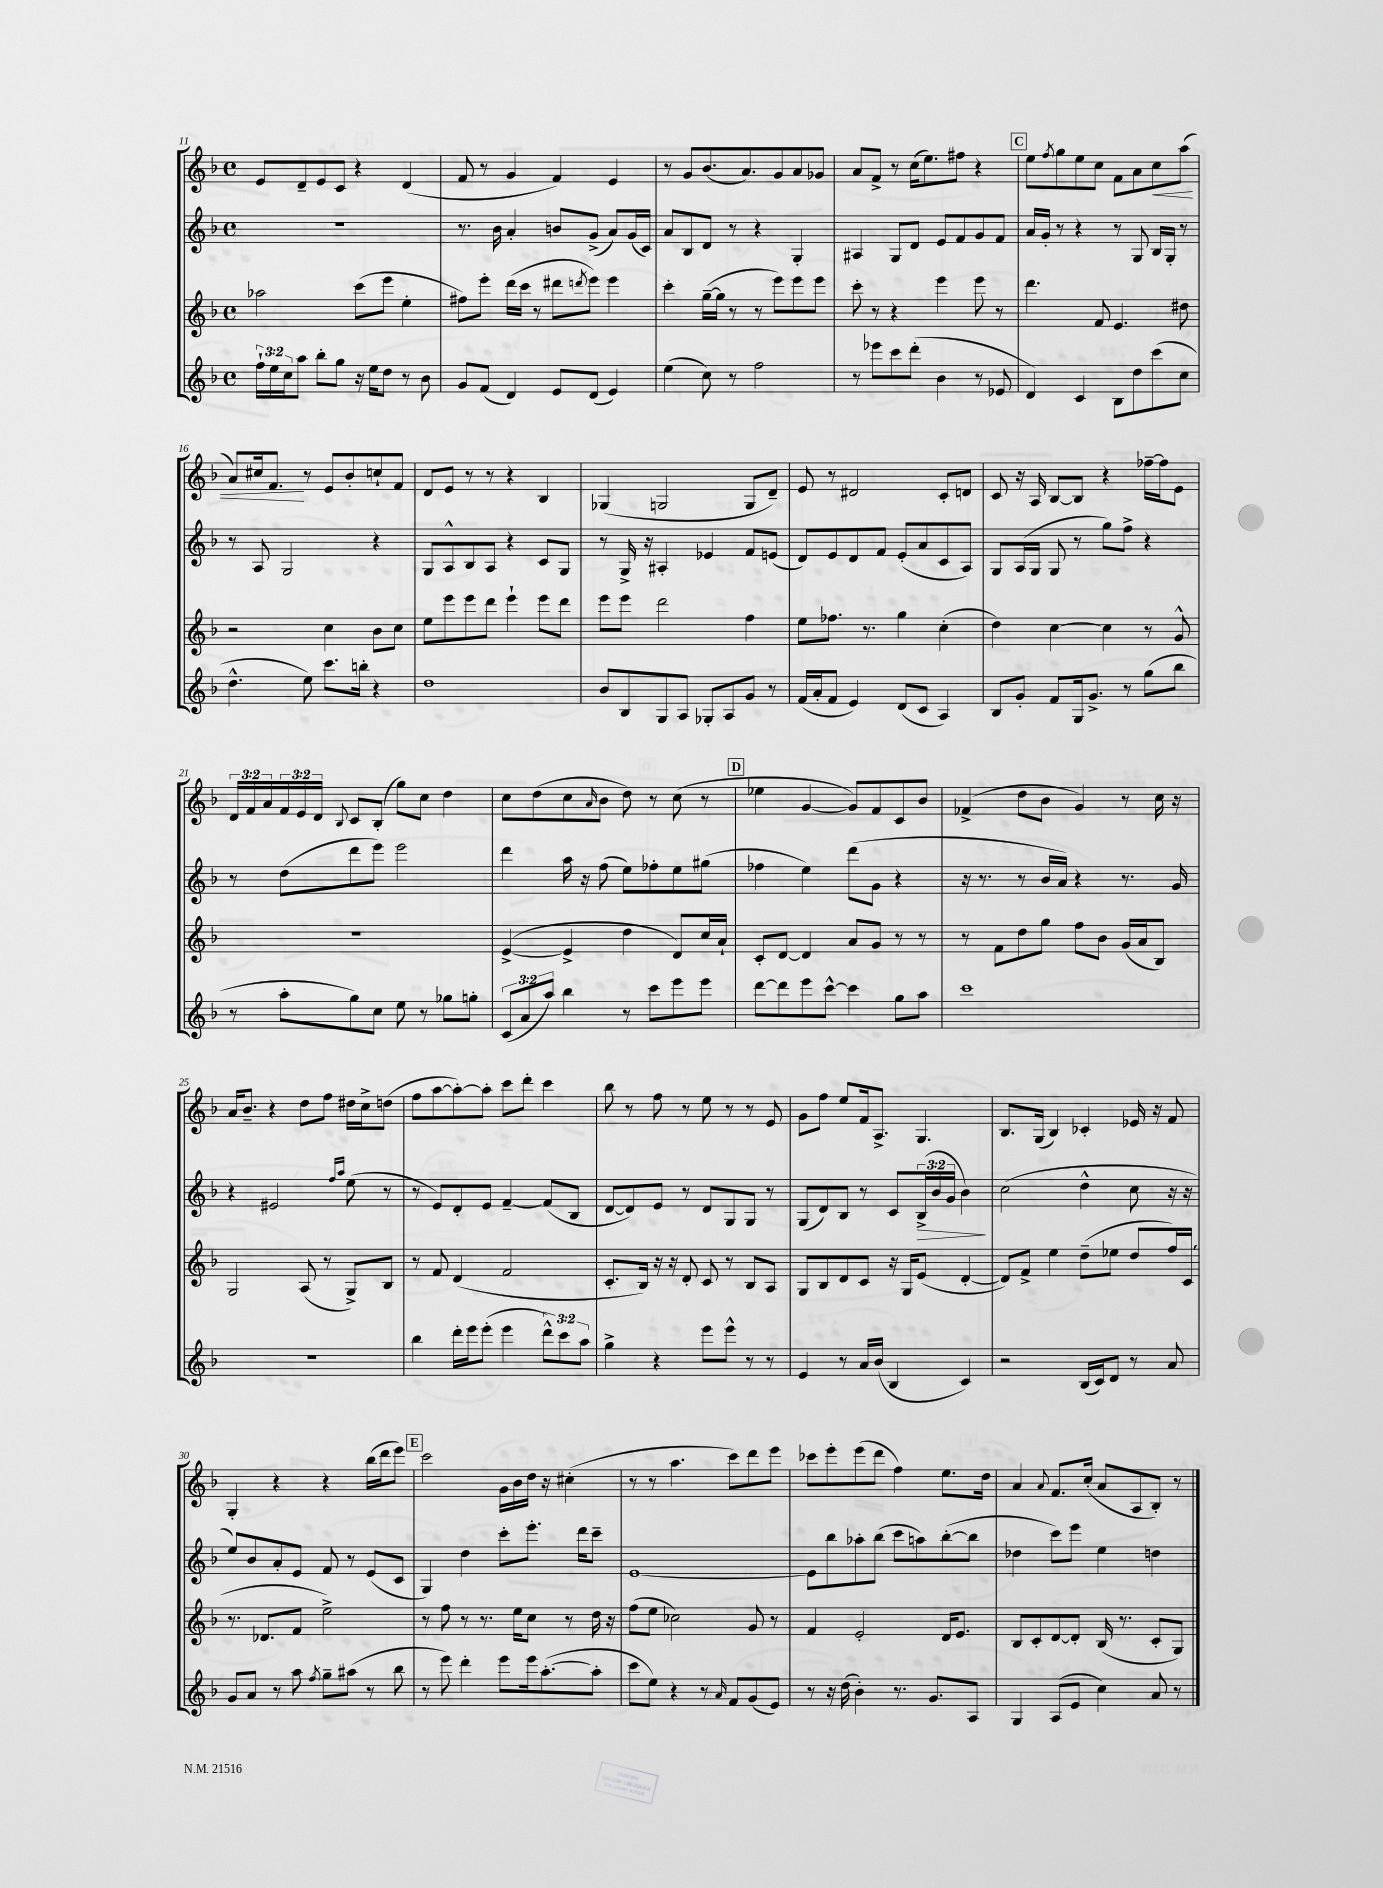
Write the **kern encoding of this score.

**kern	**kern	**kern	**dynam	**kern	**dynam
*part4	*part3	*part2	*part2	*part1	*part1
*staff4	*staff3	*staff2	*staff2	*staff1	*staff1
*clefG2	*clefG2	*clefG2	*	*clefG2	*
*k[b-]	*k[b-]	*k[b-]	*	*k[b-]	*
*M4/4	*M4/4	*M4/4	*	*M4/4	*
*met(c)	*met(c)	*met(c)	*	*met(c)	*
=11	=11	=11	=11	=11	=11
24ff`\LL	2aa-X\	1r	.	8e/L	.
24ee\	.	.	.	.	.
24cc\J	.	.	.	.	.
8aa\J	.	.	.	8d~/	.
8bb-'\L	.	.	.	8e/	.
8gg\J	.	.	.	8c/J	.
16r	(8ccc\L	.	.	4r	.
16ee\KL	.	.	.	.	.
8dd\J	8eee\J	.	.	.	.
8r	4ee'\	.	.	(4d/	.
8b-\	.	.	.	.	.
=12	=12	=12	=12	=12	=12
8g/L	8ff#X\L)	8.r	.	8f/	.
(8f/J	8eee'\J	.	.	8r	.
.	.	16b-\	.	.	.
4d/)	(16ddd\LL	4a'/	.	4g/	.
.	16ccc\JJ	.	.	.	.
.	8r	.	.	.	.
8e/L	8ddd#X\L	8bn/L	.	4f/)	.
.	8qdddn/	.	.	.	.
(8d/J	8eee\J)	(8g^/J	.	.	.
4e/)	4eee\	8a/L)	.	4e/	.
.	.	(16g/L	.	.	.
.	.	16c/JJ)	.	.	.
=13	=13	=13	=13	=13	=13
(4ee\	4ccc'\	8a/L	.	8r	.
.	.	8B-/	.	8g/L	.
8cc\)	([16gg~\LL	8d/J	.	(8.b-/	.
.	16gg\JJ]	.	.	.	.
8r	8r	8r	.	.	.
.	.	.	.	8.a/)	.
2ff\	8r	4r	.	.	.
.	8eee\L)	.	.	8g/	.
.	8eee\	4G'/	.	8a/	.
.	8eee\J	.	.	8g-X/J	.
=14	=14	=14	=14	=14	=14
8r	8ccc'\	4A#X/	.	8a/L	.
8eee-X\L	8r	.	.	8f^/J	.
8ccc\	4r	8G/L	.	8r	.
(8ddd'\J	.	8d/J	.	(16cc\KL	.
.	.	.	.	8.ee\)	.
4b-\	4eee\	8e/L	.	.	.
.	.	8f/	.	8ff#X\J	.
8r	8eee\	8g/	.	4r	.
8e-X/	8r	8f/J	.	.	.
!!LO:REH:place=s1:t=C
=15	=15	=15	=15	=15	=15
4d/)	4.ddd\	16a/LL	.	8ee\L	.
.	.	16g'/JJ	.	.	.
.	.	.	.	8qff/	.
.	.	8r	.	8gg\	.
4c/	.	4r	.	8ee\	.
.	8f/	.	.	8cc\J	.
8B-\L	4.e/	8r	.	8f\L	.
8dd\	.	8G/	.	8a\	.
!	!	!	!	!	!LO:HP:b
(8ccc\	.	16B-/LL	.	8cc\	<
.	.	16G'/JJ	.	.	.
8cc\J	8dd#X\	8r	.	(8aa\J	.
!!LO:LB:g=z
=16	=16	=16	=16	=16	=16
4.dd^^\	2r	8r	.	8a/L)	.
.	.	8A/	.	16cc#X/k	.
.	.	.	.	8.f/J	.
.	.	2G/	.	.	.
8ee\)	.	.	.	8r	[
8.ccc\L	4cc\	.	.	8e/L	.
.	.	.	.	8b-'/	.
16bbn'\Jk	.	.	.	.	.
4r	8b-\L	4r	.	8ccn`/	.
.	8cc\J	.	.	8f/J	.
=17	=17	=17	=17	=17	=17
1dd	8ee\L	8G/L	.	8d/L	.
.	8eee\	8A^^/	.	8e/J	.
.	8eee\	8B-/	.	8r	.
.	8ddd\J	8A/J	.	8r	.
.	4eee`\	4r	.	4r	.
.	8eee\L	8c/L	.	4B-/	.
.	8ddd\J	8G/J	.	.	.
=18	=18	=18	=18	=18	=18
8b-/L	8eee\L	8r	.	(4G-X/	.
8B-/	8eee\J	16G^/	.	.	.
.	.	16r	.	.	.
8G/	2ddd\	4A#X'/	.	2Gn/	.
8A/J	.	.	.	.	.
8G-X'/L	.	4e-X/	.	.	.
8A/	.	.	.	.	.
8g/J	4ff\	8f/L	.	8G/L	.
8r	.	(8en/J	.	8d~/J)	.
=19	=19	=19	=19	=19	=19
(16f/LL	8ee\L	8d/L)	.	8e/	.
16a'/J	.	.	.	.	.
8f/J	8.ff-X\J	8e/	.	8r	.
4e/)	.	8d/	.	2d#X/	.
.	8.r	.	.	.	.
.	.	8f/J	.	.	.
(8d/L	4gg\	(8e'/L	.	.	.
8c/J	.	8a/	.	.	.
4A/)	(4cc'\	8c/	.	8c'/L	.
.	.	8A/J)	.	8dn/J	.
=20	=20	=20	=20	=20	=20
8B-/L	4dd\)	8G/L	.	8c/	.
8g'/J	.	(16A/L	.	16r	.
.	.	16G/JJ	.	16A/	.
8f/L	[4cc\	8G/	.	[8B-/L	.
16G/k	.	8r	.	8B-/J]	.
8.g^/J	.	.	.	.	.
.	4cc\]	8gg\L)	.	4r	.
8r	.	8ff^\J	.	.	.
(8gg\L	8r	4r	.	[16ff-X~\LL	.
.	.	.	.	16ff-\J]	.
8bb-\J	8g^^/	.	.	8e\J	.
!!LO:LB:g=z
=21	=21	=21	=21	=21	=21
8r	1r	8r	.	24d/LL	.
.	.	.	.	24f/	.
.	.	.	.	24a/	.
8aa'\L	.	(8dd\L	.	24f/	.
.	.	.	.	24e/	.
.	.	.	.	24d/JJ	.
.	.	.	.	8qqB-/	.
8gg\)	.	8ddd\	.	8c/L	.
8cc\J	.	8eee\J)	.	(8B-'/J	.
8ee\	.	2eee\	.	8gg\L)	.
8r	.	.	.	8cc\J	.
8gg-X\L	.	.	.	4dd\	.
8ggn'\J	.	.	.	.	.
=22	=22	=22	=22	=22	=22
(12c/L	([4e^/	4ddd\	.	8cc\L	.
12a/	.	.	.	.	.
.	.	.	.	(8dd\	.
12aa/J)	.	.	.	.	.
4bb-\	4e^/]	16aa\	.	8cc\	.
.	.	16r	.	.	.
.	.	.	.	16qqa/	.
.	.	(8ff\	.	8b-\J	.
8r	4dd\	8ee\L)	.	8dd\)	.
8ccc\L	.	8ff-X'\	.	8r	.
8eee\	8d/L)	8ee\	.	(8cc\	.
8eee\J	16cc/L	(8gg#X\J	.	8r	.
.	16a`/JJ	.	.	.	.
!!LO:REH:place=s1:t=D
=23	=23	=23	=23	=23	=23
[8ddd\L	8c'/L	4ff-X\	.	4ee-X\	.
8ddd\]	[8d/J	.	.	.	.
8eee\	4d/]	4ee\)	.	[4g/	.
[8ccc^^\J	.	.	.	.	.
4ccc\]	8a/L	(8ddd\L	.	8g/L])	.
.	8g/J	8g\J	.	8f/	.
8gg\L	8r	4r	.	8c/	.
8aa\J	8r	.	.	8b-/J	.
=24	=24	=24	=24	=24	=24
1ccc	8r	16r	.	(4f-X^/	.
.	.	8.r	.	.	.
.	8f\L	.	.	.	.
.	8dd\	8r	.	8dd\L	.
.	8gg\J	16b-/LL	.	8b-\J	.
.	.	16a/JJ)	.	.	.
.	8ff\L	4r	.	4g/)	.
.	8b-\J	.	.	.	.
.	(16g/LL	8.r	.	8r	.
.	16a/J	.	.	.	.
.	8B-/J)	.	.	16cc\	.
.	.	16g/	.	16r	.
!!LO:LB:g=z
=25	=25	=25	=25	=25	=25
1r	2G/	4r	.	16a/KL	.
.	.	.	.	8.b-~/J	.
.	.	2e#X/	.	4r	.
.	(8A/	.	.	8dd\L	.
.	8r	.	.	8ff\J	.
.	.	16qqff/LL	.	.	.
.	.	16qqaa/JJ	.	.	.
.	8G^/L)	(8ee\	.	16dd#X\LL	.
.	.	.	.	16cc^\J	.
.	8B-/J	8r	.	(8ddn\J	.
=26	=26	=26	=26	=26	=26
4bb-\	8r	8r	.	8ff\L	.
.	8f/	8e/L)	.	[8aa\	.
16ddd'\LL	(4d/	8d'/	.	8aa'\_)	.
16eee\J	.	.	.	.	.
(8eee'\J	.	8e/J	.	8aa'\J]	.
4eee\	2f/	[4f~/	.	8ccc\L	.
.	.	.	.	8ddd'\J	.
12ddd^^\L)	.	(8f/L]	.	4ccc\	.
12ccc\	.	.	.	.	.
.	.	8B-/J	.	.	.
12aa\J	.	.	.	.	.
=27	=27	=27	=27	=27	=27
4gg^\	8.c'/L	[8d/L	.	8bb-\	.
.	.	8d/])	.	8r	.
.	16B-/Jk)	.	.	.	.
4r	16r	8e/J	.	8ff\	.
.	16r	.	.	.	.
.	8d'/	8r	.	8r	.
8eee\L	8c/	8d/L	.	8ee\	.
8eee^^\J	8r	8G/	.	8r	.
8r	8B-/L	8G/J	.	8r	.
8r	8A/J	8r	.	8e/	.
=28	=28	=28	=28	=28	=28
4e/	8G/L	(8G/L	.	8g\L	.
.	8B-/	8d/)	.	8ff\J	.
8r	8d/	8B-/J	.	8ee/L	.
16a/LL	8c/J	8r	.	16f/k	.
(16b-/JJ	.	.	.	8.A^/J	.
4B-/	16r	8c/L	.	.	.
.	16G/KL	.	.	.	.
!	!	!	!LO:HP:b	!	!
.	(8e/J	(24B-^/L	>	4.G/	.
.	.	24b-/	.	.	.
.	.	24g/JJ	.	.	.
4c/)	[4d'/	4b-\)	.	.	.
.	.	.	]	.	.
=29	=29	=29	=29	=29	=29
2r	8d/L])	(2cc\	.	8.B-/L	.
.	8f^/J	.	.	.	.
.	.	.	.	(16G/Jk	.
.	4ee\	.	.	4B-/)	.
(16B-/LL	(8dd~\L	4dd^^\	.	4c-X'/	.
16c/J)	.	.	.	.	.
8d/J	8ee-X\J	.	.	.	.
8r	8dd/L	8cc\	.	16e-X/	.
.	.	.	.	16r	.
8a/	16ff/L)	16r	.	8f/	.
.	(16c/JJ	16r	.	.	.
!!LO:LB:g=z
=30	=30	=30	=30	=30	=30
8g/L	8.r	8ee/L)	.	4G'/	.
8a/J	.	8b-/	.	.	.
.	8.d-X/L	.	.	.	.
8r	.	8a'/	.	4r	.
8aa\	8f/J	8e/J	.	.	.
8qff/	.	.	.	.	.
8gg~\L	2ee^\)	8f/	.	4r	.
(8aa#X\J	.	8r	.	.	.
8r	.	(8e/L	.	(16bb-\LL	.
.	.	.	.	16ddd\J	.
8bb-\	.	8c/J	.	8eee\J)	.
!!LO:REH:place=s1:t=E
=31	=31	=31	=31	=31	=31
8r	8r	4G/)	.	2ccc\	.
8eee\)	8ff\	.	.	.	.
4ddd'\	8r	4dd\	.	.	.
.	8.r	.	.	.	.
8eee\L	.	8ccc'\L	.	16g\LL	.
.	16ee\KL	.	.	16b-\	.
16eee\k	8cc\J	8.eee'\J	.	16dd\JJ	.
([8.aa'\	.	.	.	16r	.
.	8r	.	.	(4cc#X'\	.
.	.	16ddd\KL	.	.	.
8aa'\J]	16dd\	8ccc~\J	.	.	.
.	16r	.	.	.	.
=32	=32	=32	=32	=32	=32
8ccc\L	(8ff\L	[1e	.	8r	.
8ee\J)	8ee\J	.	.	8r	.
4r	2cc-X\)	.	.	4.aa\	.
8r	.	.	.	.	.
16qqa/	.	.	.	.	.
8f/L	.	.	.	8ccc\L)	.
(8g/	8g/	.	.	8ddd\	.
8e/J)	8r	.	.	8eee\J	.
=33	=33	=33	=33	=33	=33
8r	4f/	8e\L]	.	8ccc-X\L	.
16r	.	8bb-\	.	8eee'\	.
(16dd\	.	.	.	.	.
4b-'\)	2e'/	8aa-X'\	.	(8eee\	.
.	.	(8bb-\J	.	8ddd\J	.
8.r	.	8ccc\L	.	4ff\)	.
.	.	8aan\)	.	.	.
8.g/L	.	.	.	.	.
.	16d/KL	([8bb-'\	.	8.ee\L	.
.	8.e/J	.	.	.	.
8A/J	.	8bb-\J]	.	.	.
.	.	.	.	16dd\Jk	.
=34	=34	=34	=34	=34	=34
4G/	8B-/L	4dd-X\	.	4a/	.
.	8c'/	.	.	.	.
.	.	.	.	8qqa/	.
(8A/L	[8d/	8ccc\L)	.	8.f/L	.
8e/J	8d'/J]	8eee\J	.	.	.
.	.	.	.	(16cc'/Jk	.
4cc\)	(16B-/	4ee\	.	8a/L	.
.	8.r	.	.	.	.
.	.	.	.	8A/	.
8a/	8c'/L	4ddn\	.	8B-'/J)	.
8r	8G/J)	.	.	8r	.
==	==	==	==	==	==
*-	*-	*-	*-	*-	*-
